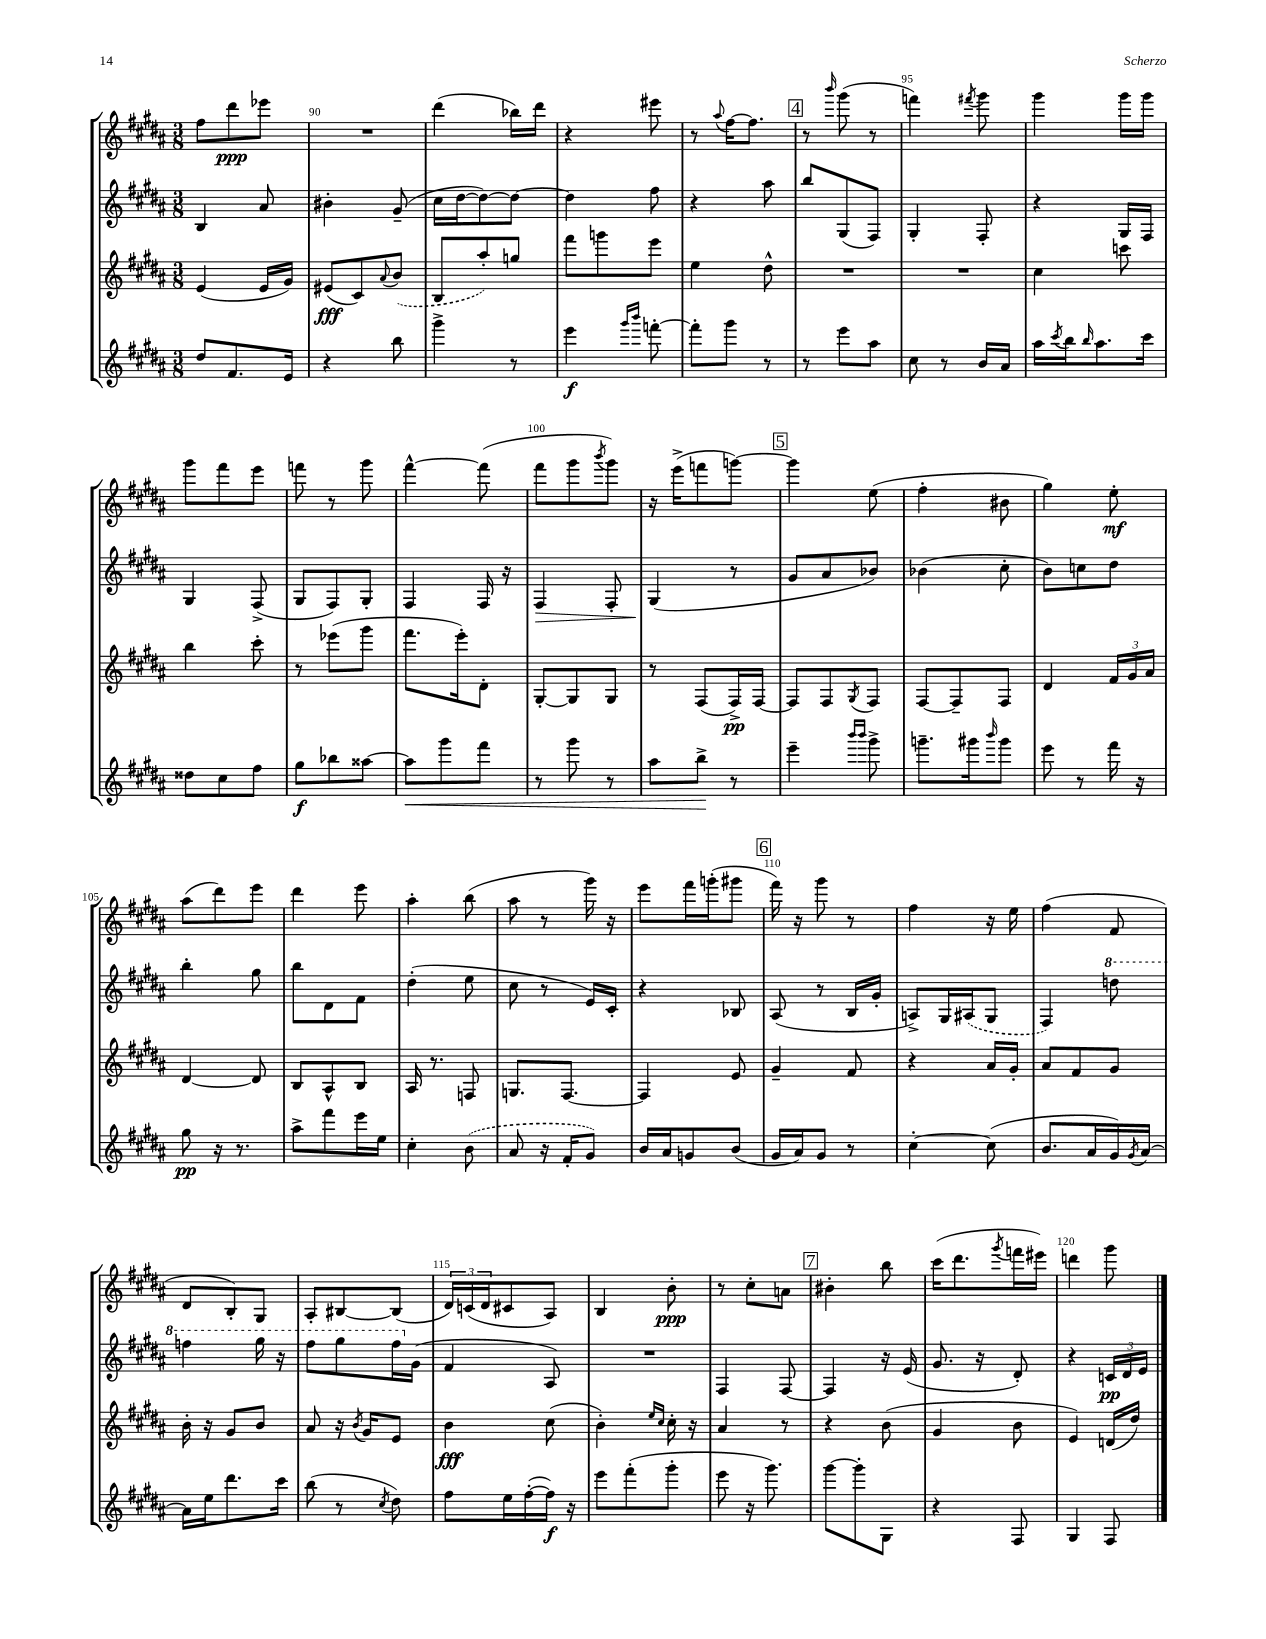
<<
\new StaffGroup <<
\new Staff = "s0" {
    \clef treble \key b \major \numericTimeSignature \time 3/8
    fis''8 dis'''8\ppp ees'''8 |
    R4. |
    dis'''4( bes''16) dis'''16 |
    r4 eis'''8 |
    r8 \appoggiatura { ais''8 } fis''16~ fis''8. |
    \mark \markup { \box "4" } r8 \grace { b'''16 } gis'''8( r8 |
    f'''4) \acciaccatura { fis'''8 } gis'''8 |
    gis'''4 gis'''16 gis'''16 |
    gis'''8 fis'''8 e'''8 |
    f'''8 r8 gis'''8 |
    fis'''4~-^ fis'''8( |
    fis'''8 gis'''8 \acciaccatura { b'''8 } gis'''8) |
    r16 e'''16->( f'''8 g'''8~) |
    \mark \markup { \box "5" } g'''4 e''8( |
    fis''4-. bis'8 |
    gis''4) e''8-.\mf |
    ais''8( dis'''8) e'''8 |
    dis'''4 e'''8 |
    ais''4-. b''8( |
    ais''8 r8 gis'''16) r16 |
    e'''8 fis'''16 g'''16-.( gis'''8 |
    \mark \markup { \box "6" } fis'''16) r16 gis'''8 r8 |
    fis''4 r16 e''16 |
    fis''4( fis'8 |
    dis'8 b8-.) gis8 |
    ais8-. bis8~ bis8( |
    \tuplet 3/2 { dis'16) c'16( dis'16 } cis'8 ais8) |
    b4 b'8-.\ppp |
    r8 cis''8-. a'8 |
    \mark \markup { \box "7" } bis'4-. b''8 |
    cis'''16( dis'''8. \acciaccatura { gis'''8 } f'''16 eis'''16) |
    d'''4 gis'''8 \bar "|." |
}
\new Staff = "s1" {
    \clef treble \key b \major \numericTimeSignature \time 3/8
    b4 ais'8 |
    bis'4-. gis'8--( |
    cis''16 dis''16~ dis''8~) dis''8~ |
    dis''4 fis''8 |
    r4 ais''8 |
    \mark \markup { \box "4" } b''8 gis8( fis8) |
    gis4-. fis8-. |
    r4 gis16 fis16 |
    gis4 fis8->( |
    gis8 fis8) gis8-. |
    fis4 fis16 r16 |
    fis4\> fis8-. |
    gis4\!( r8 |
    \mark \markup { \box "5" } gis'8 ais'8 bes'8) |
    bes'4( cis''8-. |
    b'8) c''8 dis''8 |
    b''4-. gis''8 |
    b''8 dis'8 fis'8 |
    dis''4-.( e''8 |
    cis''8 r8 e'16) cis'16-. |
    r4 bes8 |
    \mark \markup { \box "6" } ais8( r8 b16 gis'16-. |
    a8->) gis16 \once \slurDashed ais16( gis8 |
    fis4) \ottava #1 d'''8 |
    f'''4 gis'''16 r16 |
    fis'''8 gis'''8 fis'''16 \ottava #0 gis'16( |
    fis'4 ais8) |
    R4. |
    fis4 fis8~ |
    \mark \markup { \box "7" } fis4 r16 e'16( |
    gis'8. r16 dis'8-.) |
    r4 \tuplet 3/2 { c'16\pp dis'16 e'16 } \bar "|." |
}
\new Staff = "s2" {
    \clef treble \key b \major \numericTimeSignature \time 3/8
    e'4( e'16 gis'16) |
    eis'8\fff( cis'8) \appoggiatura { ais'8 } \once \slurDashed b'8( |
    b8 ais''8-.) g''8 |
    fis'''8 g'''8 e'''8 |
    e''4 dis''8-^ |
    \mark \markup { \box "4" } R4. |
    R4. |
    cis''4 c'''8 |
    b''4 cis'''8-. |
    r8 ees'''8( gis'''8 |
    fis'''8. e'''16-.) dis'8-. |
    gis8~-. gis8 gis8 |
    r8 fis8( fis16->\pp) fis16~ |
    \mark \markup { \box "5" } fis8 fis8 \acciaccatura { gis8 } fis8 |
    fis8~ fis8-- fis8 |
    dis'4 \tuplet 3/2 { fis'16 gis'16 ais'16 } |
    dis'4~ dis'8 |
    b8 ais8-^ b8 |
    ais16 r8. f8 |
    g8. fis8.~ |
    fis4 e'8 |
    \mark \markup { \box "6" } gis'4-- fis'8 |
    r4 ais'16 gis'16-. |
    ais'8 fis'8 gis'8 |
    b'16-. r16 gis'8 b'8 |
    ais'8 r16 \acciaccatura { b'8 } gis'16 e'8 |
    b'4\fff cis''8( |
    b'4-.) \grace { e''16 cis''16 } cis''16-. r16 |
    ais'4 r8 |
    \mark \markup { \box "7" } r4 b'8( |
    gis'4 b'8 |
    e'4) d'16( dis''16) \bar "|." |
}
\new Staff = "s3" {
    \clef treble \key b \major \numericTimeSignature \time 3/8
    dis''8 fis'8. e'16 |
    r4 b''8 |
    gis'''4-> r8 |
    e'''4\f \grace { gis'''16 b'''16 } f'''8~-. |
    f'''8-. gis'''8 r8 |
    \mark \markup { \box "4" } r8 e'''8 ais''8 |
    cis''8 r8 b'16 ais'16 |
    ais''16 \acciaccatura { cis'''8 } b''16 \grace { b''16 } ais''8. cis'''16 |
    disis''8 cis''8 fis''8 |
    gis''8\f bes''8 aisis''8~ |
    aisis''8\< gis'''8 fis'''8 |
    r8 gis'''8 r8 |
    ais''8 b''8->\! r8 |
    \mark \markup { \box "5" } e'''4-- \grace { b'''16 b'''16 } gis'''8-> |
    g'''8.-- gis'''16 \grace { b'''16 } gis'''8 |
    e'''8 r8 fis'''16 r16 |
    gis''8\pp r16 r8. |
    ais''8-> fis'''8 e'''16 e''16 |
    cis''4-. \once \slurDashed b'8( |
    ais'8 r16 fis'16-. gis'8) |
    b'16 ais'16 g'8 b'8( |
    \mark \markup { \box "6" } gis'16 ais'16) gis'8 r8 |
    cis''4~-. cis''8( |
    b'8. ais'16 gis'16) \acciaccatura { gis'8 } ais'16~ |
    ais'16 e''16 dis'''8. cis'''16 |
    b''8( r8 \acciaccatura { cis''8 } dis''8) |
    fis''8 e''16 fis''16~-.( fis''16\f) r16 |
    e'''8 fis'''8-.( gis'''8-. |
    e'''8 r16 gis'''8.) |
    \mark \markup { \box "7" } gis'''8~ gis'''8-. gis8 |
    r4 fis8 |
    gis4 fis8 \bar "|." |
}
>>
>>
\layout { \context { \Score currentBarNumber = #89 \override BarNumber.break-visibility = ##(#f #t #t) barNumberVisibility = #(every-nth-bar-number-visible 5) } }
